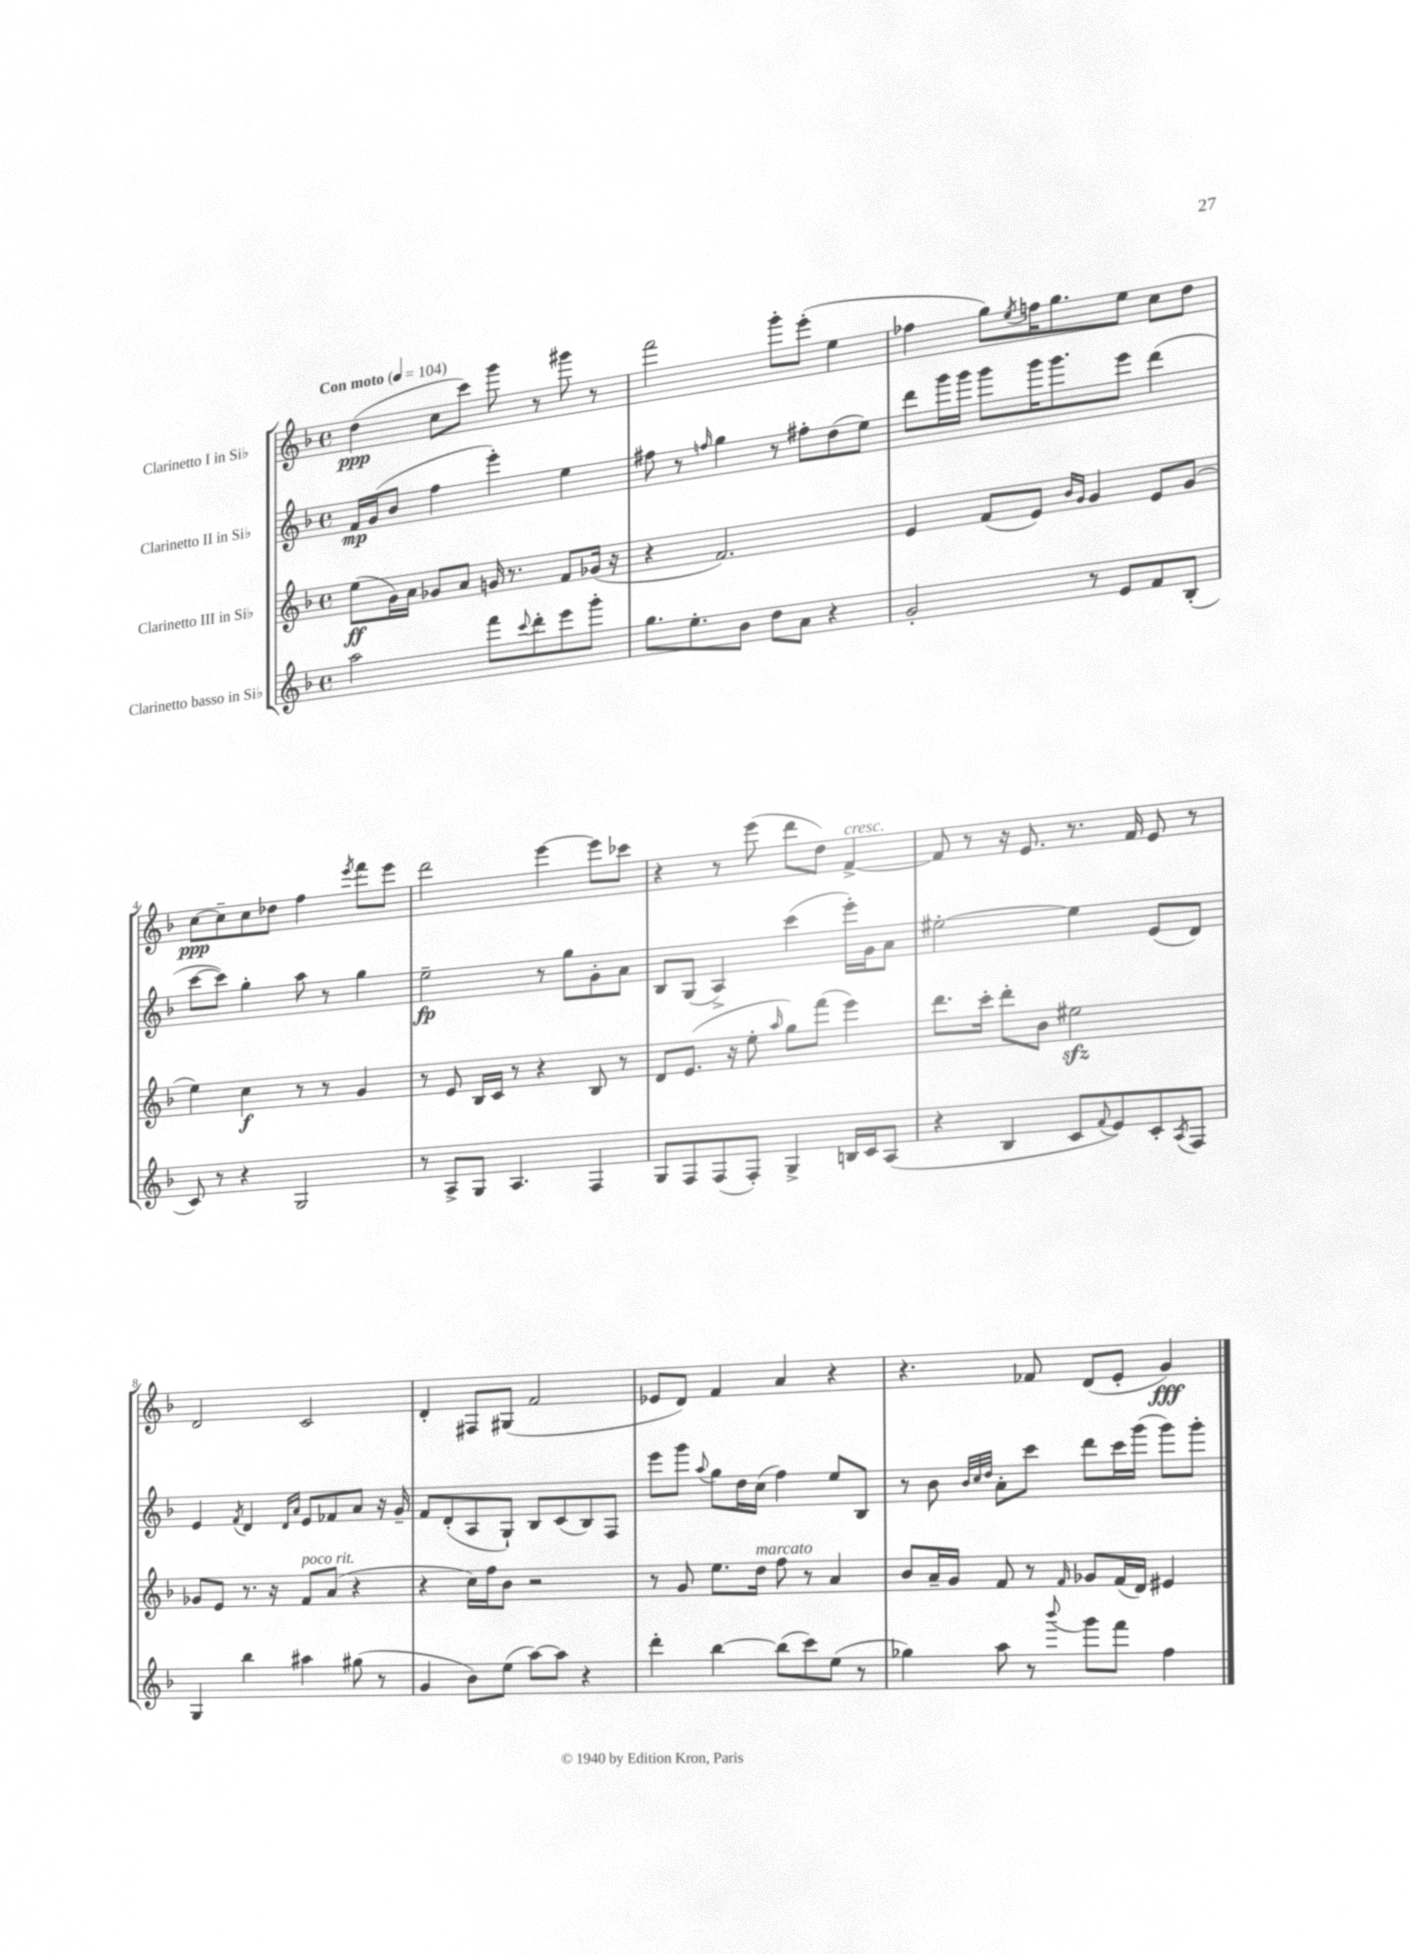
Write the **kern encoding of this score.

**kern	**kern	**kern	**kern
*staff4	*staff3	*staff2	*staff1
*clefG2	*clefG2	*clefG2	*clefG2
*k[b-]	*k[b-]	*k[b-]	*k[b-]
*M4/4	*M4/4	*M4/4	*M4/4
*met(c)	*met(c)	*met(c)	*met(c)
*MM104	*MM104	*MM104	*MM104
2aa\	(8ee\L	16f/LL	(4dd\
.	.	(16g/J	.
.	16g\L)	8b-/J	.
.	16a\JJ	.	.
.	8g-/L	4ff\	8cc\L
.	8a/J	.	8ccc\J)
8fff\L	16g/	4eee'\)	8ggg\
.	8.r	.	.
8qqccc/	.	.	.
8ddd'\	.	.	8r
8eee\	8f/L	4ee\	8ggg#\
8ggg'\J	(16g-/Jk	.	8r
.	16r	.	.
=	=	=	=
8.gg\L	4r	8ff#\	2fff\
.	.	8r	.
8.ee'\	.	.	.
.	.	16qqff/	.
.	2.f/)	4gg\	.
8b-\J	.	.	.
8dd\L	.	8r	8ggg'\L
8a\J	.	8ff#'\L	(8eee'\J
4r	.	(8dd\	4ee\
.	.	8ee\J)	.
=	=	=	=
2g'/	4e/	8ddd\L	4ff-\
.	.	16ggg\L	.
.	.	16ggg\JJ	.
.	(8f/L	8ggg\L	8gg\L)
.	.	.	8qee/
.	8e/J)	16ggg\K	16ff\K
.	.	8.ggg\	8.gg\
.	16qqb-/LL	.	.
.	16qqg/JJ	.	.
8r	4g/	.	.
8e/L	.	8eee\J	8ee\J
8f/	8e/L	(4ddd\	8cc\L
(8B-'/J	(8g/J	.	8dd\J
=	=	=	=
8c/)	4ee\)	[8ccc\L	[8cc\L
8r	.	8ccc\]J)	8cc~\]
4r	4cc\	4gg'\	8cc\
.	.	.	8dd-\J
2G/	8r	8aa\	4ff\
.	8r	8r	.
.	.	.	8qeee/
.	4g/	4gg\	8fff\L
.	.	.	8eee\J
=	=	=	=
8r	8r	2ee~\	2ddd\
8A^/L	8e/	.	.
8G/J	16B-/LL	.	.
.	16c/JJ	.	.
4.A/	8r	.	.
.	4r	8r	[4eee\
.	.	8gg\L	.
4F/	8B-/	8g'\	8eee\]L
.	8r	8a\J	8ccc-\J
=	=	=	=
8G/L	8d/L	8B-/L	4r
8F/	(8.e/J	(8G/J	.
(8F/	.	4A^/)	8r
.	16r	.	.
8F'/J)	8ee'\	.	(8eee\
.	16qqaa/	.	.
4G^/	8gg\L)	(4ccc\	8ddd\L
.	(8fff\J	.	8dd\J)
16B/LL	4eee\)	16eee'\LL)	[4f^/
16c/J	.	16g\J	.
(8A/J	.	8a\J	.
=	=	=	=
4r	8.ddd\L	[2ee#'\	8f/]
.	.	.	8r
.	16ccc'\Jk	.	.
4B-/	8ddd'\L	.	16r
.	.	.	8.e/
.	8b-\J	.	.
8c/L	2ee#\	4ee#\]	8.r
8qqf/	.	.	.
8e/)	.	.	.
.	.	.	16f/
8c'/	.	(8e/L	8e/
8qA/	.	.	.
8F/J	.	8d/J)	8r
=	=	=	=
4G/	8g-/L	4e/	2d/
.	8e/J	.	.
.	.	8qf/	.
4bb-\	8.r	4d/	.
.	16r	.	.
.	.	16qqd/LL	.
.	.	16qqa/JJ	.
4aa#\	8f/L	8e/L	2c/
.	(8a/J	8f-/	.
(8gg#\	4r	8a/J	.
8r	.	16r	.
.	.	16g~/	.
=	=	=	=
4g/	4r	8f/L	4d'/
.	.	(8d'/	.
8b-\L)	16cc\LL)	8A/	8F#/L
.	16ff\J	.	.
(8ee\J	8b-\J	8G`/J)	(8G#/J
[8aa\L)	2r	8B-/L	2f/
8aa\]J	.	(8c/	.
4r	.	8B-/)	.
.	.	8F/J	.
=	=	=	=
4ddd'\	8r	8eee\L	8e-/L
.	8g/	8ggg\J	8d/J)
.	.	8qqaa/	.
[4bb-\	8.ee\L	8gg\L	4f/
.	.	16dd\L	.
.	16dd\Jk	(16cc\JJ	.
(8bb-\]L	8ff\	4ff\)	4a/
8ccc\)	8r	.	.
(8ee\J	4a/	8ee/L	4r
8r	.	8B-/J	.
=	=	=	=
4gg-\)	8b-/L	8r	4.r
.	16a~/L	8b-\	.
.	16g/JJ	.	.
.	.	32qqb-/LLL	.
.	.	32qqcc/	.
.	.	32qqdd/JJJ	.
8aa\	8f/	8a'\L	.
8r	8r	8ccc\J	8f-/
8qqbbb-/	16qqf/	.	.
8ggg\L	8g-/L	8ddd\L	(8d/L
8fff\J	(16f/L	16ccc\L	8e'/J
.	16d/JJ)	(16ggg\JJ	.
4ff\	4e#/	8ggg\L)	4g/)
.	.	8ggg'\J	.
==	==	==	==
*-	*-	*-	*-
